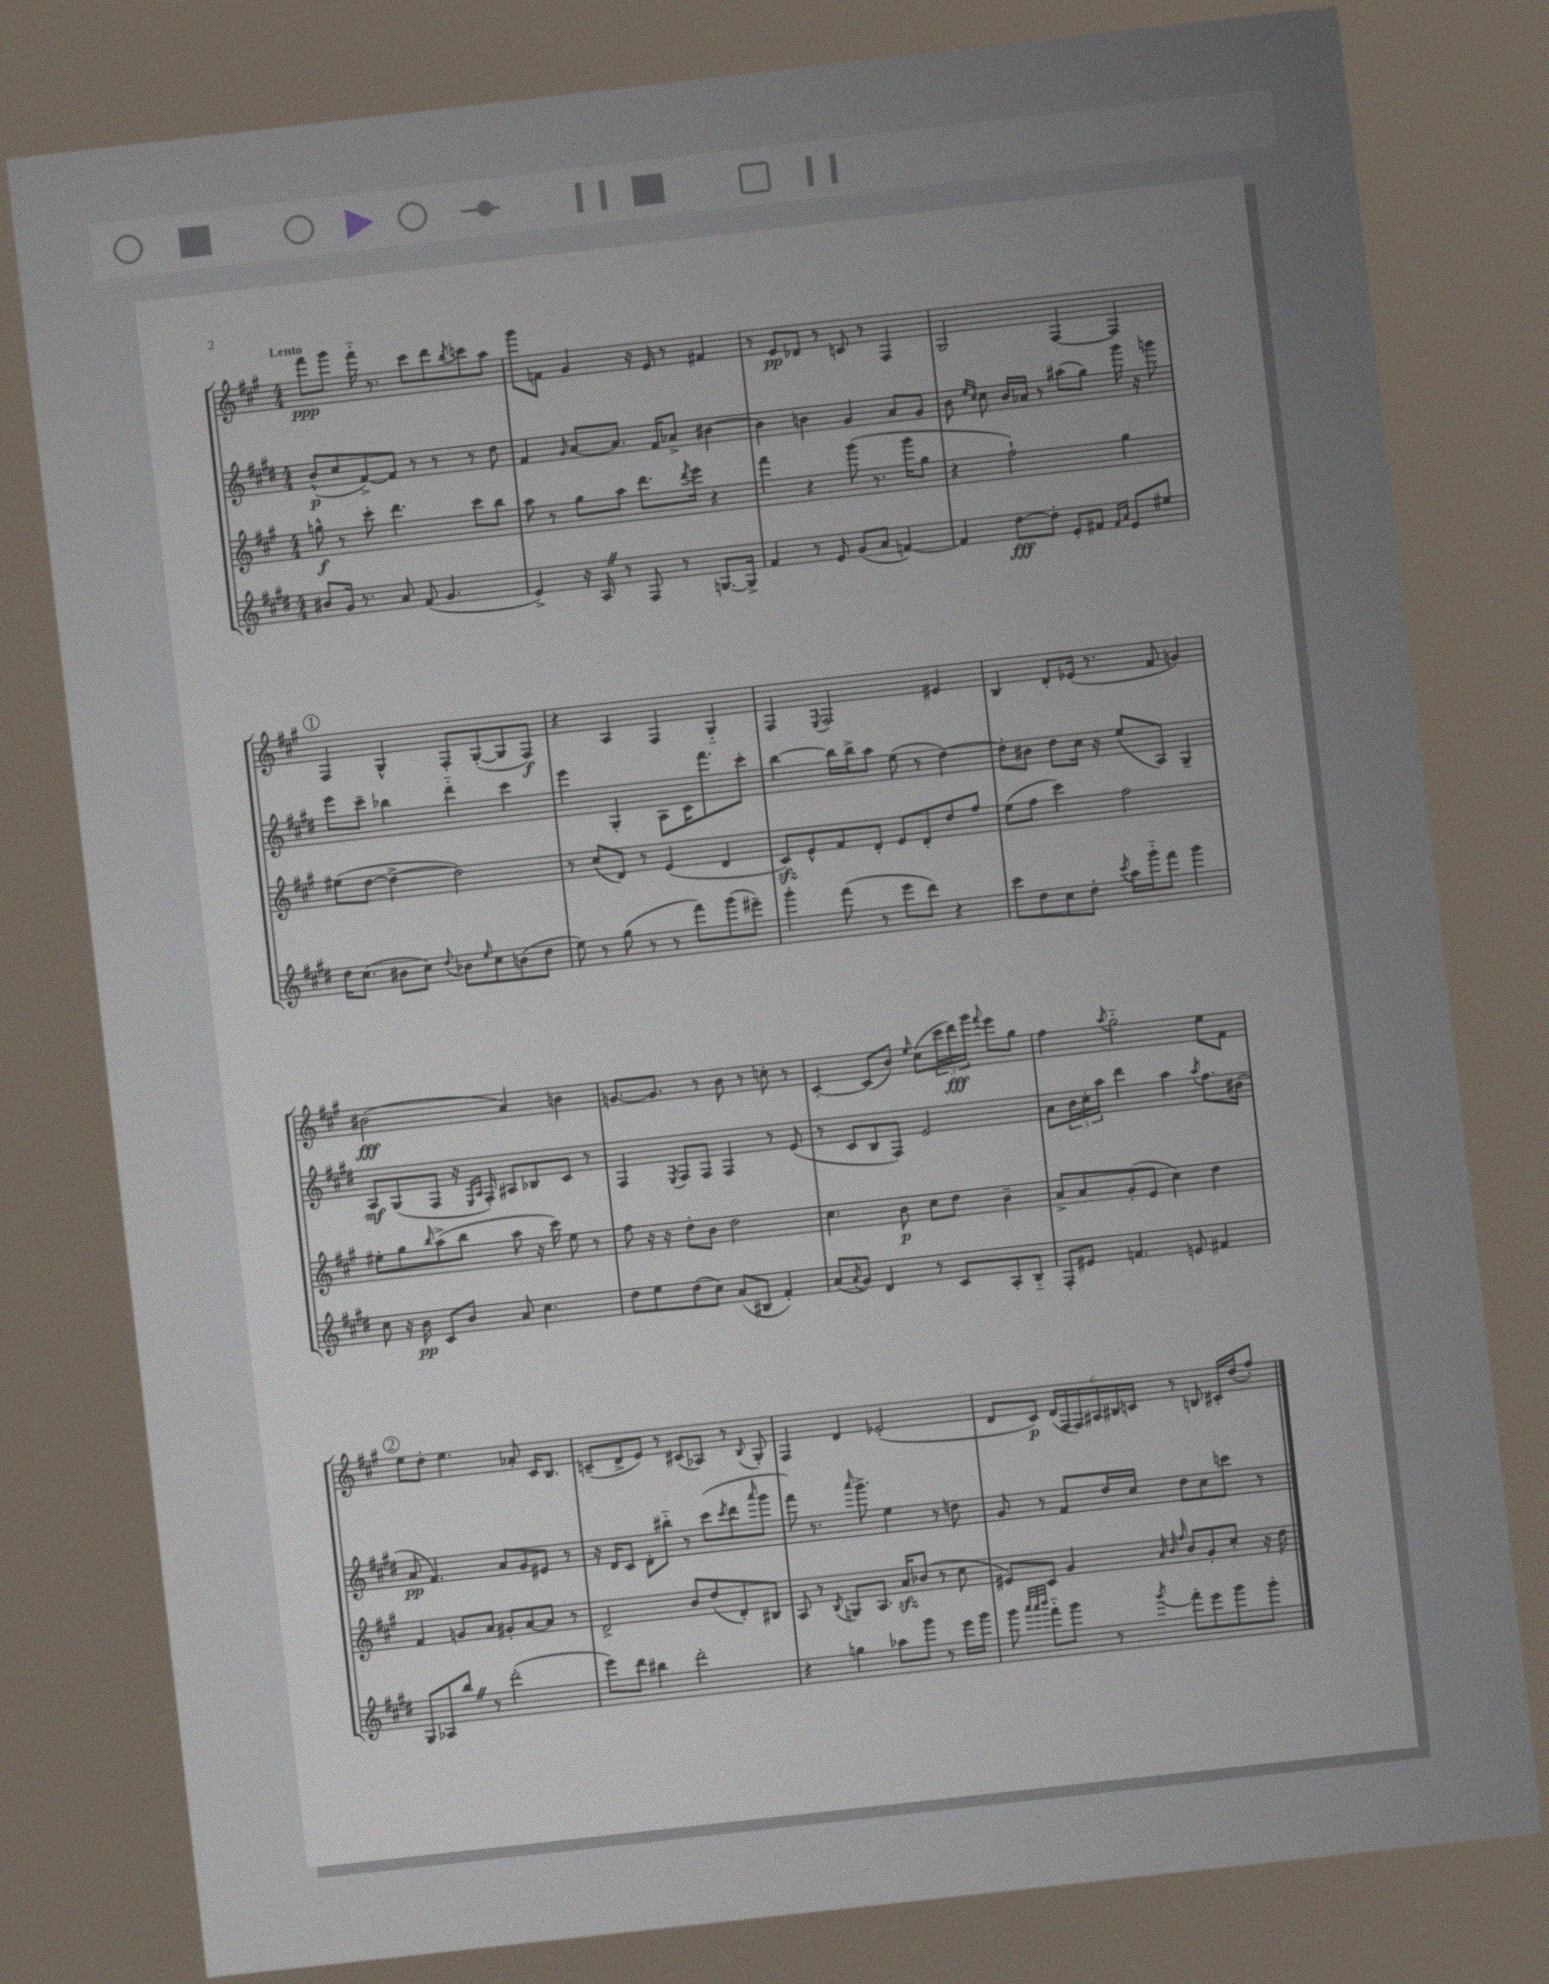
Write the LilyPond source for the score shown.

<<
\new StaffGroup <<
\new Staff = "s0" {
    \clef treble \key a \major \numericTimeSignature \time 4/4 \tempo "Lento"
    fis'''8\ppp gis'''8 fis'''16-_ r8. cis'''8 d'''8 \acciaccatura { b''8 } c'''8 a''8 |
    gis'''8 f'8 gis'4 r16 e'16 r8 fis'4 |
    r8 e'8\pp des'8 r8 c'8 r8 fis4 |
    gis2 fis4~ fis4 |
    \mark \markup { \circle "1" } fis4 gis4-^ fis8-. gis8~-.( gis8 fis8\f) |
    r4 a4 fis4 gis4-_ |
    fis4 \appoggiatura { e8 } fis2 eis'4 |
    b4 d'8-. ees'16( r8. fis'8 g'4) |
    bis'2\fff( a'4) b'4 |
    g'8.~ g'8. r8 b'8 r8 c''8-. r8 |
    cis'4~-. cis'8( b'8) \grace { e''16 } cis''8( \tuplet 3/2 { cis'''16 d'''16\fff) gis'''16 } \appoggiatura { fis'''8 } e'''8 gis''8 |
    fis''4 \acciaccatura { a''8 } gis''2-_ e''8 fis'8 |
    \mark \markup { \circle "2" } e''8 d''8-. e''4. aes'8-. cis'16 b8. |
    c'8--( d'8-> e'8) r8 cis'8( aes8) r8 \appoggiatura { b8 } gis8-. |
    fis4 d'4 ees'2-.( |
    d'8 cis'8\p) \tuplet 6/4 { d'16( fis16 fis16) ais16 bis16 c'16 } r8 b8 cis'16-. d''16( fis''8-.) \bar "|." |
}
\new Staff = "s1" {
    \clef treble \key e \major \numericTimeSignature \time 4/4
    b'8-^\p( cis''8 fis'8~->) fis'8 r8 r8 r8 dis''8 |
    fis'4 \grace { gis'16 } a'8~ a'8. fis'16 aes'8-> bis'4~ |
    bis'4 b'4 gis'4 a'8 gis'8 |
    b'8 \grace { e''16 cis''16 } cis''8 b'16 aes'16 r8 ais''8( gis''8) gis'''16 r16 g'''8 |
    \mark \markup { \circle "1" } e'''8 cis'''8-- bes''4 dis'''4-_ cis'''4 |
    e'''4 gis4-. a8 cis'16 fis'''8. cis'''8-. |
    b''4~ b''16 b''16-> a''8 e''8( r8 dis''4~) |
    dis''8-. bis'8 dis''8 cis''16 r16 e''8( a8) gis4-- |
    a8\mf gis8( fis8 r16 \grace { e16 a16 } fis16-.) ais8 bes8 cis'8 r8 |
    fis4 \acciaccatura { e8 } fis8 fis8 fis4 r8 e'8( |
    r8 cis'8 b8 fis8) e'2 |
    a'8 \tuplet 3/2 { b'16 cis''16-. a''16 } dis'''4 a''4 \acciaccatura { a''8 } fis''8. bis'16( |
    \mark \markup { \circle "2" } a'8\pp fis'4.) a'8 gis'8 eis'8 r8 |
    r16 dis'16 cis'8 dis'8-. bis''8-_ r8 cis'''8( \acciaccatura { cis'''8 } dis'''8 \grace { a'''16 } gis'''8 |
    fis'''8) r8. \grace { a'''16 } gis'''8.-> e''4 r8 d''8 |
    gis'8 r8 fis'8 dis''16 cis''16 dis''8 cis''8 c'''8 r8 \bar "|." |
}
\new Staff = "s2" {
    \clef treble \key a \major \numericTimeSignature \time 4/4
    g''8-^\f r8 cis'''8-. d'''4. cis'''8 b''8 |
    a''8 r8 gis''8 a''8 d'''8. \acciaccatura { d'''8 } e'''16 r4 |
    fis'''4 r4 gis'''8( r8. gis'''16 gis''8 |
    r4 fis''2-!) gis''4 |
    \mark \markup { \circle "1" } eis''8( d''8~ d''4~-> d''2) |
    r8 cis''8( d'8) r8 e'4( d'4 |
    cis'8\sfz) e'8-^ fis'8 d'8-. e'8 d'8-. d''8 fis''8 |
    e''8( fis''8 cis'''4) fis''2 |
    eis''8-. gis''8 \grace { b''16 } a''8->( b''8 a''8 r16 cis'''16) eis''8 r8 |
    fis''8 r16 r16 d''8-. b'8 d''2 |
    cis''4. b'8\p cis''8 d''8 b'4-- |
    a'8-> a'8 gis'8-.( e'8 cis''4) d''4 |
    \mark \markup { \circle "2" } fis'4 g'8 a'8 gis'8-. a'8~ a'8 r8 |
    d'2-> b'8 d''8( d'8-.) bis8 |
    a8 r8 \acciaccatura { b8 } g8 a8. a'16\sfz bes'8( r8 cis''8 |
    eis'8) cis'8 gis'4 \grace { a'32 b'32 fis''32 } b'8 gis'8-. cis''8-. r16 d''16 \bar "|." |
}
\new Staff = "s3" {
    \clef treble \key e \major \numericTimeSignature \time 4/4
    bis'8 gis'16 r8. a'8 fis'8( gis'4. |
    e'4->) r16 a16 \once \override BreathingSign.text = \markup { \musicglyph "scripts.caesura.straight" } \breathe r8 fis8 r8 g8.~ g16-> |
    fis'4 r8 e'8 gis'8( a'8 f'4~) |
    f'4 dis''8~\fff dis''8-. e'8-. fis'8 \grace { fis'16 a'16 } e'8 eis''8 |
    \mark \markup { \circle "1" } dis''16 cis''8.( bis'8 cis''8) \appoggiatura { dis''8 } bes'8 \grace { e''16 } cis''8 b'8( dis''8 |
    e''8) r8 gis''8( r8 r8 fis'''8) gis'''8( eis'''8--) |
    gis'''4-. fis'''8( r8 e'''8 dis'''8) r4 |
    cis'''8 dis''8 cis''8 dis''8-. \acciaccatura { cis'''8 } a''16 gis'''16-_ fis'''8 gis'''4 |
    cis''8 r16 b'16\pp cis'8 b'8 a'8 cis''4. |
    dis''8 e''8 dis''8( cis''8) a'8( bis8 fis'4-.) |
    a'8( \acciaccatura { a'8 } gis'8) dis'4 r8 cis'8 a8-. b8-_ |
    fis8-. eis'8 f'4. e'8 fis'4 |
    \mark \markup { \circle "2" } gis8 aes8 b''8 \once \override BreathingSign.text = \markup { \musicglyph "scripts.caesura.straight" } \breathe r8 dis'''2-.( |
    e'''8) dis'''8 bis''4 dis'''2-. |
    r4 g''4 aes''8 gis'''8 r8 e'''16 gis'''16 |
    gis'''8 \grace { a'''32 a'''32 b'''32 } fis'''8-_ gis'''8 r8 \acciaccatura { gis'''8 } fis'''8-. e'''8 gis'''8 gis'''8-. \bar "|." |
}
>>
>>
\layout { \context { \Score \remove "Bar_number_engraver" } }
